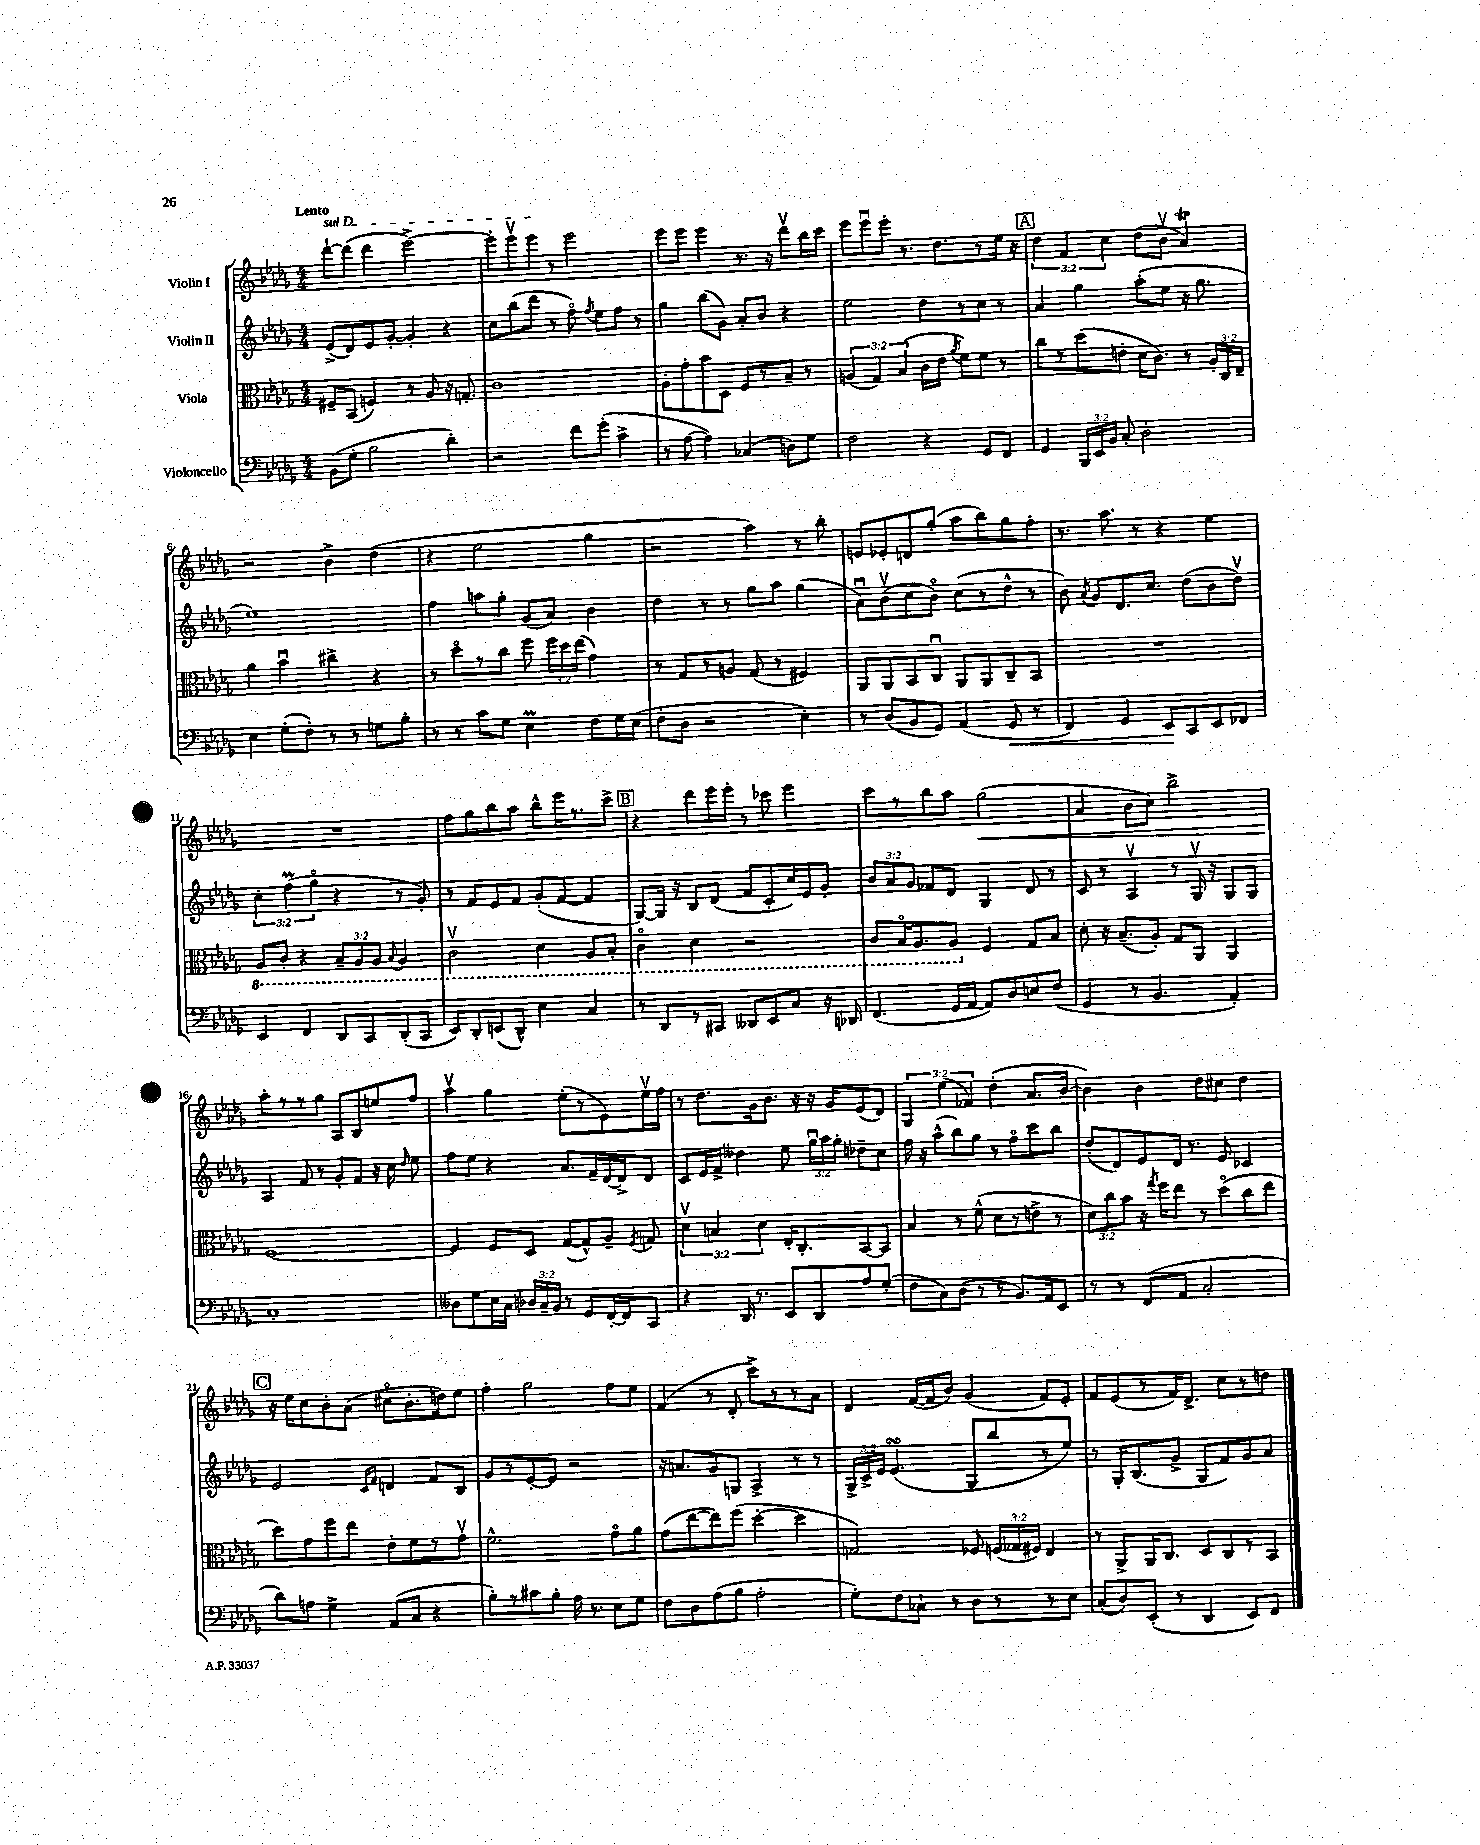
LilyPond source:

<<
\new StaffGroup <<
\new Staff = "s0" \with { instrumentName = "Violin I" } {
    \clef treble \key des \major \numericTimeSignature \time 4/4 \override Staff.TupletNumber.text = #tuplet-number::calc-fraction-text \tempo "Lento"
    \autoBeamOff \once \override TextSpanner.bound-details.left.text = \markup { \italic "sul D" } des'''8[~-!\startTextSpan des'''8]( des'''4 ees'''2~->) |
    ees'''8[-. ees'''8\upbow ees'''8]\stopTextSpan r8 ees'''2 |
    ees'''8[ ees'''8] ees'''4 r8. r16 des'''8[\upbow bes''16 c'''16] |
    ees'''8[ ees'''8\downbow ees'''8]-. r8. des''8.[ r8 ees''16] r16 |
    \mark \markup { \box "A" } \tuplet 3/2 { des''4 f'4 c''4 } des''8[( bes'8]\upbow aes'4\trill) |
    r2 bes'4-> des''4( |
    r4 ees''2 ges''4 |
    r2 aes''4) r8 bes''8-. |
    e'8[ ees'8-. d'8 ges''8]-.( aes''8[ bes''8) ges''8 f''8]-. |
    r8. aes''8. r8 r4 ees''4 |
    R1 |
    f''8[ ges''8 bes''8 aes''8] bes''8[-^ ees'''16 r8. c'''8]-> |
    \mark \markup { \box "B" } r4 des'''8[ ees'''16 ees'''16]-. r8 ces'''8 ees'''4 |
    c'''8[ r8 bes''8 aes''8] ges''2\<( |
    aes'4 bes'8[ c''8]) bes''2-> |
    aes''8[-.\! r8 r8 ges''8] aes8[ bes8 e''8 f''8] |
    aes''4\upbow ges''4 ees''8[-.( r8 ees'8) ees''16\upbow f''16] |
    r8 des''8.[ ges'16 bes'8.] r16 r16 ges'16[ ees'8( des'8]) |
    \tuplet 3/2 { ges4 ees''4( fes'4) } des''4-.( aes'8.[ bes'16]~ |
    bes'4) bes'4 des''8[ cis''8] des''4 |
    \mark \markup { \box "C" } r16 ees''16[ c''8 bes'8-. aes'8]( cis''8[\flageolet bes'8.-. d''16) ees''8] |
    f''4-. ges''2 f''8[ ees''8] |
    f'4( r8 des'8-. c'''8[->) r8 r8 aes'8] |
    des'4 f'16[~( f'16 bes'8]) ges'4( f'8[) ees'8]-. |
    f'8[ ees'8( r8 f'16) des'8.]-> c''8[ r8 d''8] \bar "|." |
}
\new Staff = "s1" \with { instrumentName = "Violin II" } {
    \clef treble \key des \major \numericTimeSignature \time 4/4 \override Staff.TupletNumber.text = #tuplet-number::calc-fraction-text
    \autoBeamOff ees'8[->( des'8) ees'8 ges'8]~-. ges'4-. r4 |
    c''8[ bes''8( des'''8] r8 f''8\flageolet) \acciaccatura { f''8 } ees''8[ f''8] r8 |
    ges''4 bes''8[( ges'8]) aes'8[-. bes'8] r4 |
    ees''2 des''8[ r8 c''8] r8 |
    \mark \markup { \box "A" } aes'4 ges''4 aes''8[-.( ees''8] r16 ges''8. |
    ees''1) |
    f''4 a''8[ ges''8]-. ges'8[( aes'8]) bes'4 |
    des''4 r8 r8 ges''8[ aes''8] ges''4( |
    aes'8[\downbow) bes'8\upbow( c''8 bes'8]\flageolet) c''8[( r8 des''8]-^ r8 |
    bes'8) \acciaccatura { aes'8 } ges'8[ des'8. c''8.] des''8[( bes'8 des''8]\upbow) |
    \tuplet 3/2 { c''4-. f''4\prall( ges''4\flageolet } r4 r8 ges'8-.) |
    r8 f'8[ ees'8 f'8] ges'8[-.( f'8]~ f'4 |
    \mark \markup { \box "B" } ges8[~) ges16] r16 bes8[ des'8]( f'8[ c'8-. c''16) ees'16 ges'8]-. |
    \tuplet 3/2 { bes'8[ aes'8 ges'8] } fes'8[ des'8] ges4 des'8 r8 |
    c'8 r8 aes4\upbow r8 ges16\upbow r16 ges8[ ges8] |
    aes4 f'8 r8 ges'8[-. f'8] r16 c''16 \grace { des''16 } ees''8 |
    f''8[ ees''8] r4 aes'8.[ f'16-- des'16~ des'16-> des'8] |
    c'8[ ees'16 f'16]-> deses''4 ees''8 \tuplet 3/2 { ges''16[\downbow aes''16 ges''16]-. } des''8[-- c''8] |
    f''16 r16 aes''8[-^( bes''8) ges''8] r8 f''8[\flageolet c'''8 bes''8] |
    des''8[-.( des'8) ees'8 des'16] r8. ees'8 ces'4 |
    \mark \markup { \box "C" } ees'2 \grace { c'16[ f'16] } d'4 f'8[ bes8] |
    ges'8[ r8 ees'8~-. ees'8] r2 |
    r16 a'8.[ ges'8 g8] aes4-> r8 r8 |
    \tuplet 3/2 { ges16[-> c'16-> ees'16] } ees'4.\turn( ges8[ bes''8 r8 ees''8]) |
    r8 ges16[-. bes8.( ges'8]-> ges8[ f'8) ges'8 aes'8] \bar "|." |
}
\new Staff = "s2" \with { instrumentName = "Viola" } {
    \clef alto \key des \major \numericTimeSignature \time 4/4 \override Staff.TupletNumber.text = #tuplet-number::calc-fraction-text
    \autoBeamOff fis8[-- bes,8]( f4) r8 aes8 r16 g8.-. |
    c'1 |
    aes8[-. ges'8-. bes'8 des8] f8[ r8 bes8]-- r8 |
    \tuplet 3/2 { a4( ges4) bes4( } c'16[ ees'16] \acciaccatura { aes'8 } f'8[) f'8] r8 |
    \mark \markup { \box "A" } c''8[ r8 des''8( e'8]-. des'16[ c'8.]) r8 \tuplet 3/2 { aes16[-. c16 ees16]-- } |
    aes'4 bes'4\downbow cis''4-> r4 |
    r8 des''8[\flageolet r8 c''8] f''8 \tuplet 3/2 { f''16[ des''16 ees''16]( } ges'4) |
    r8 ges8[ r8 a8] ges8( r8 fis4) |
    aes,8[ aes,8 bes,8 c8]\downbow aes,8[ aes,8 c8-- bes,8] |
    R1 |
    \ottava #-1 aes,8[ c8]-. r4 \tuplet 3/2 { bes,8[-- aes,8 aes,8] } \appoggiatura { bes,8 } aes,4 |
    c2\upbow des4 aes,8[ bes,8]-. |
    \mark \markup { \box "B" } c4\flageolet des4 r2 |
    c8[ bes,16\flageolet aes,8. aes,8] \ottava #0 f4 ges8[ bes8] |
    des'8-. r16 bes8.[--( aes8]-.) ges8[ aes,8] aes,4 |
    f1~ |
    f4 f8[ des8] ges8[~( ges8-^) aes8]-- \acciaccatura { f8 } g8 |
    \tuplet 3/2 { des'4\upbow b4 des'4 } ees16[-. c8.-. bes,8~ bes,8] |
    bes4 r8 f'8-^( des'8[ r8 e'8]-> r8 |
    \tuplet 3/2 { des'8[) c''8 bes'8] } r16 \acciaccatura { ges''8 } f''16[ ees''8] r8 des''8[\flageolet( c''8 ees''8] |
    \mark \markup { \box "C" } des''8[) ges'8 f''8 ees''8] ees'8[-. f'8 r8 ges'8]\upbow |
    f'2.-^ ges'8[\flageolet aes'8] |
    ges'8[( ees''8~ ees''8) f''8]( des''4~-. des''4 |
    g2) fes8 \tuplet 3/2 { f16[( ges16 fis16]) } ees4 |
    r8 aes,8[-> aes,16 c8.] des8[ c8 r8 bes,8] \bar "|." |
}
\new Staff = "s3" \with { instrumentName = "Violoncello" } {
    \clef bass \key des \major \numericTimeSignature \time 4/4 \override Staff.TupletNumber.text = #tuplet-number::calc-fraction-text
    \autoBeamOff bes,8[( ges8]-. bes2 des'4-.) |
    r2 f'8[ ges'8]-.( c'4-> |
    r8 aes8~ aes4) ces4( d8[) ges8] |
    f2 r4 ges,8[ f,8] |
    \mark \markup { \box "A" } ges,4 \tuplet 3/2 { bes,,16[ ees,16 bes,16] } c8-. des2-. |
    ees4 ges8[-.( f8]-.) r8 r8 g8[ bes8]-. |
    r8 r8 c'8[ ges8] ees4\prall f8[ ges16 ees16]( |
    f8[-. des8] r2 ees4-.) |
    r8 des8[( bes,8 ges,8]) aes,4( ges,8\< r8 |
    f,4) ges,4 ees,8[\! c,8 ees,8 fes,8] |
    ees,4 f,4 des,8[ c,8 des,8-.( c,8] |
    ees,8[) des,8-. e,8( des,8]-^) ees4 c4 |
    \mark \markup { \box "B" } r8 des,8[ r8 cis,8] deses,8[ ees,8 c8] r16 des,16 |
    f,4.( ges,16[ aes,16]~ aes,8[) des8 e8 f8]( |
    ges,4 r8 bes,4. aes,4-.) |
    c1-. |
    deses8[ ges8 ees16 c16] \tuplet 3/2 { des16[ c16-- bes,16] } r8 ges,8[ f,16~-. f,16 c,8] |
    r4 des,16 r8. ees,8[ des,8 aes8 ges8]-.( |
    f8[ c8) des8]( r8 r8 bes,8.[) aes,16 ees,8] |
    r8 r8 f,8[( aes,8] c2-. |
    \mark \markup { \box "C" } des'8[) a8] ges4-> aes,8[( c8] r4 |
    bes8[-.) r8 cis'8 bes8]-. aes16 r8. ees8[ ges8] |
    f8[ des8 aes8( bes8] aes2-. |
    ges8[-.) f8 ces8]-! r8 des8[ r8 r8 ees8] |
    c8[-.( des8) ees,8]-.( r8 des,4 ees,8[) f,8] \bar "|." |
}
>>
>>
